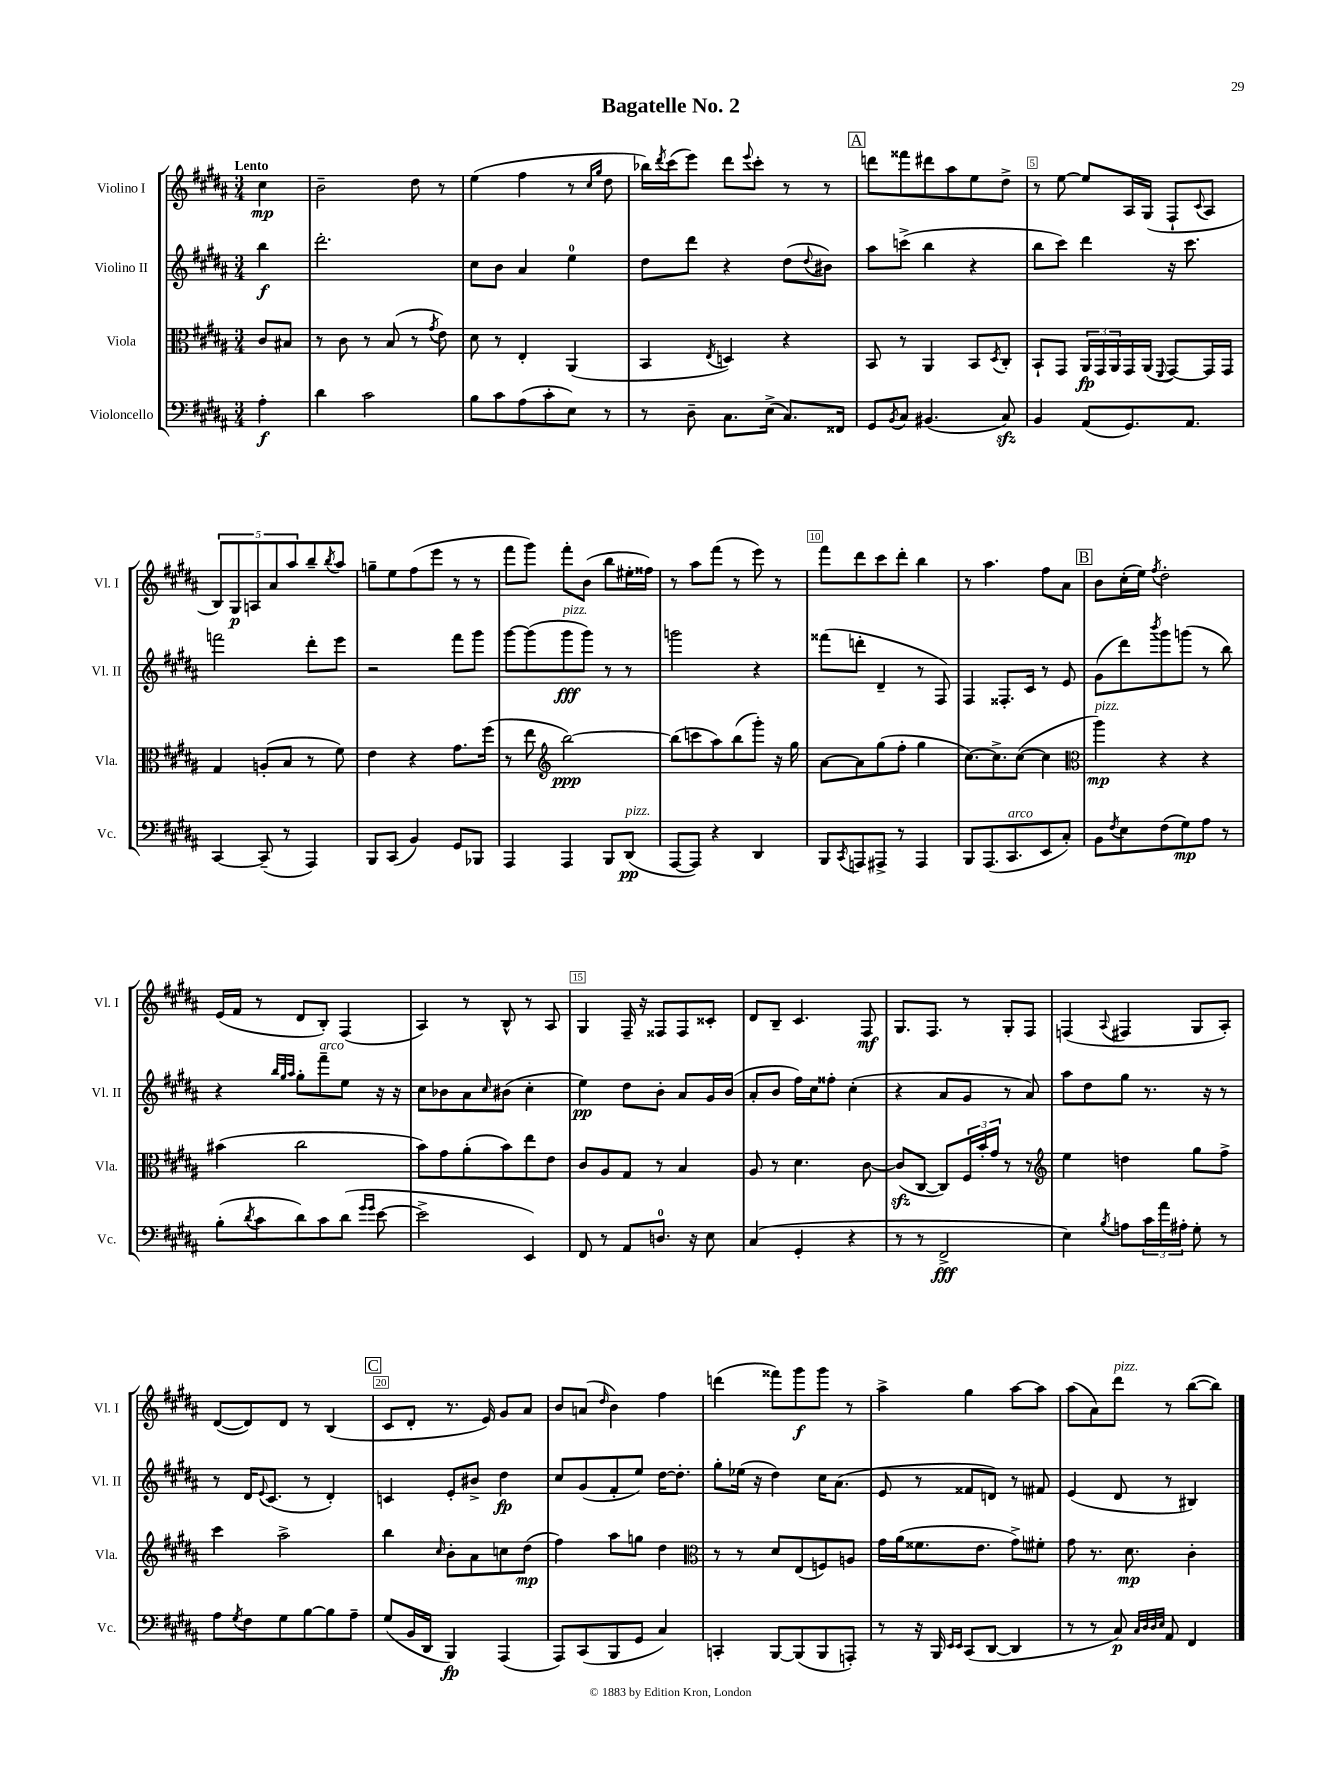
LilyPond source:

\header { title = "Bagatelle No. 2" }
<<
\new StaffGroup <<
\new Staff = "s0" \with { instrumentName = "Violino I" shortInstrumentName = "Vl. I" } {
    \clef treble \key b \major \numericTimeSignature \time 3/4 \partial 4 \tempo "Lento"
    cis''4\mp |
    b'2-- dis''8 r8 |
    e''4( fis''4 r8 \grace { cis''16 gis''16 } dis''8 |
    bes''16) \acciaccatura { dis'''8 } cis'''16( e'''8) dis'''8 \appoggiatura { e'''8 } cis'''8-. r8 r8 |
    \mark \markup { \box "A" } d'''8 fisis'''8 dis'''8 ais''8 e''8 dis''8-> |
    r8 e''8~ e''8 ais16 gis16( fis8-! \appoggiatura { cis'8 } ais8 |
    \tuplet 5/4 { b8) gis8\p a8 ais'8 ais''8 } b''8-- \acciaccatura { b''8 } ais''8 |
    g''8-- e''8 fis''8( e'''8 r8 r8 |
    fis'''8 gis'''8) fis'''8-. b'8( b''8 eis''16-. fisis''16) |
    r8 ais''8 fis'''8( r8 e'''8) r8 |
    fis'''8 dis'''8 cis'''8 dis'''8-. b''4 |
    r8 ais''4. fis''8 ais'8 |
    \mark \markup { \box "B" } b'8 cis''16-.( e''16) \acciaccatura { fis''8 } dis''2-. |
    e'16( fis'16 r8 dis'8 b8-.) fis4( |
    ais4) r8 b8-^ r8 ais8 |
    gis4 fis16-- r16 fisis8 fisis8 cisis'8-. |
    dis'8 b8-- cis'4. fis8\mf |
    gis8. fis8. r8 gis8-. fis8 |
    f4( \appoggiatura { ais8 } fis4 gis8 ais8-.) |
    dis'8~( dis'8) dis'8 r8 b4( |
    \mark \markup { \box "C" } cis'8 dis'8-. r8. e'16) gis'8 ais'8 |
    b'8 a'8( \grace { dis''16 } b'4) fis''4 |
    d'''4( fisis'''8) gis'''8\f gis'''8 r8 |
    ais''4-> gis''4 ais''8~ ais''8 |
    ais''8( ais'8) dis'''8^\markup { \italic "pizz." } r8 b''8~( b''8) \bar "|." |
}
\new Staff = "s1" \with { instrumentName = "Violino II" shortInstrumentName = "Vl. II" } {
    \clef treble \key b \major \numericTimeSignature \time 3/4 \partial 4
    b''4\f |
    dis'''2.-. |
    cis''8 b'8 ais'4 e''4-0 |
    dis''8 dis'''8 r4 dis''8( \appoggiatura { dis''8 } bis'8) |
    \mark \markup { \box "A" } ais''8 c'''8->( b''4 r4 |
    b''8 cis'''8) dis'''4 r16 cis'''8. |
    f'''2 dis'''8-. e'''8 |
    r2 fis'''8 gis'''8 |
    gis'''8~ gis'''8( gis'''8\fff^\markup { \italic "pizz." } gis'''8) r8 r8 |
    g'''2 r4 |
    fisis'''8( d'''8-. dis'4-- r8 fis8) |
    fis4 fisis8.-. cis'16 r8 e'8 |
    \mark \markup { \box "B" } gis'8( dis'''8) \acciaccatura { b'''8 } gis'''8 g'''8( r8 b''8) |
    r4 \grace { b''32 gis''32 ais''32 } gis''8-. fis'''8--^\markup { \italic "arco" } e''8 r16 r16 |
    cis''8 bes'8 ais'8 \grace { cis''16 } bis'8( cis''4-. |
    e''4\pp) dis''8 b'8-. ais'8 gis'16 b'16( |
    ais'8-. b'8 fis''16) cis''16 fisis''8-. cis''4-.( |
    r4 ais'8 gis'8 r8 ais'8) |
    ais''8 dis''8 gis''8 r8. r16 r8 |
    r8 dis'16 \appoggiatura { e'8 } cis'8.( r8 dis'4-.) |
    \mark \markup { \box "C" } c'4 e'8-. bis'8-> dis''4\fp |
    cis''8 gis'8( fis'8-. e''8) dis''16~ dis''8.-. |
    gis''8-. ees''16( r16 dis''4) cis''16 ais'8.( |
    e'8 r8 fisis'8 d'8) r8 fis'8 |
    e'4( dis'8 r8 bis4) \bar "|." |
}
\new Staff = "s2" \with { instrumentName = "Viola" shortInstrumentName = "Vla." } {
    \clef alto \key b \major \numericTimeSignature \time 3/4 \partial 4
    cis'8 bis8 |
    r8 cis'8 r8 b8( r8 \acciaccatura { gis'8 } e'8) |
    dis'8 r8 e4-. ais,4( |
    b,4 \acciaccatura { e8 } d4) r4 |
    \mark \markup { \box "A" } b,8 r8 ais,4 b,8 \acciaccatura { dis8 } cis8-. |
    b,8-! gis,8 \tuplet 3/2 { ais,16\fp gis,16 ais,16 } gis,16 ais,16( \appoggiatura { fis,8 } gis,8~) gis,16 gis,16 |
    gis4 a8-.( b8 r8 fis'8) |
    e'4 r4 gis'8. fis''16( |
    r8 e''8 \clef treble b''2~\ppp) |
    b''8( c'''8 ais''8) b''8( gis'''8-.) r16 gis''16 |
    ais'8~ ais'8 gis''8( fis''8-. gis''4 |
    cis''8.~) cis''8.-> cis''8~( cis''4 |
    \mark \markup { \box "B" } \clef alto ais''4\mp^\markup { \italic "pizz." }) r4 r4 |
    bis'4( cis''2 |
    b'8) gis'8 ais'8-.( b'8) e''8 e'8 |
    cis'8 ais8 gis8 r8 b4 |
    ais8 r8 dis'4. cis'8~ |
    cis'8\sfz( cis8~ cis8) \tuplet 3/2 { fis16 b'16-. gis'16 } r8 r8 |
    \clef treble e''4 d''4 gis''8 fis''8-> |
    cis'''4 ais''2-> |
    \mark \markup { \box "C" } b''4 \grace { cis''16 } b'8-. ais'8 c''8 dis''8\mp( |
    fis''4) ais''8 g''8 dis''4 |
    \clef alto r8 r8 dis'8 e8( f8) a8 |
    gis'16 ais'16( fisis'8. e'8. gis'8->) fis'8-. |
    gis'8 r8. dis'8.\mp cis'4-. \bar "|." |
}
\new Staff = "s3" \with { instrumentName = "Violoncello" shortInstrumentName = "Vc." } {
    \clef bass \key b \major \numericTimeSignature \time 3/4 \partial 4
    ais4-.\f |
    dis'4 cis'2 |
    b8 cis'8 ais8( cis'8-. e8) r8 |
    r8 dis8-- cis8. e16->( cis8.) fisis,16 |
    \mark \markup { \box "A" } gis,8 \acciaccatura { b,8 } cis8 bis,4.( cis8\sfz) |
    b,4 ais,8( gis,8.) ais,8. |
    cis,4~ cis,8--( r8 ais,,4) |
    b,,8 cis,8( b,4) gis,8 bes,,8 |
    ais,,4 ais,,4 b,,8 dis,8\pp^\markup { \italic "pizz." }( |
    ais,,8~ ais,,8) r4 dis,4 |
    b,,8 \acciaccatura { cis,8 } a,,8 ais,,8-> r8 ais,,4 |
    b,,8 ais,,8.( cis,8.^\markup { \italic "arco" } e,8 cis8-.) |
    \mark \markup { \box "B" } b,8 \acciaccatura { fis8 } e8 fis8( gis8\mp) ais8 r8 |
    b8-.( \acciaccatura { dis'8 } cis'8 dis'8) cis'8 dis'8( \grace { gis'16 gis'16 } e'8~ |
    e'2-> e,4) |
    fis,8 r8 ais,8 d8.-0 r16 e8 |
    cis4( gis,4-. r4 |
    r8 r8 fis,2->\fff |
    e4) \acciaccatura { b8 } a8 \tuplet 3/2 { cis'16 ais'16 ais16-. } gis8-. r8 |
    ais8 \acciaccatura { gis8 } fis8 gis8 b8~ b8 ais8-- |
    \mark \markup { \box "C" } gis8( b,16 dis,16 b,,4\fp) ais,,4( |
    ais,,8) cis,8( b,,8 gis,8 cis4) |
    c,4-. b,,8~ b,,8( b,,8 a,,8-.) |
    r8 r16 b,,16 \grace { e,16 e,16 } cis,8( dis,8~ dis,4 |
    r8 r8 cis8\p) \grace { cis32 dis32 dis32 e32 } ais,8 fis,4 \bar "|." |
}
>>
>>
\layout { \context { \Score \override BarNumber.break-visibility = ##(#f #t #t) barNumberVisibility = #(every-nth-bar-number-visible 5) \override BarNumber.stencil = #(make-stencil-boxer 0.1 0.3 ly:text-interface::print) } }
